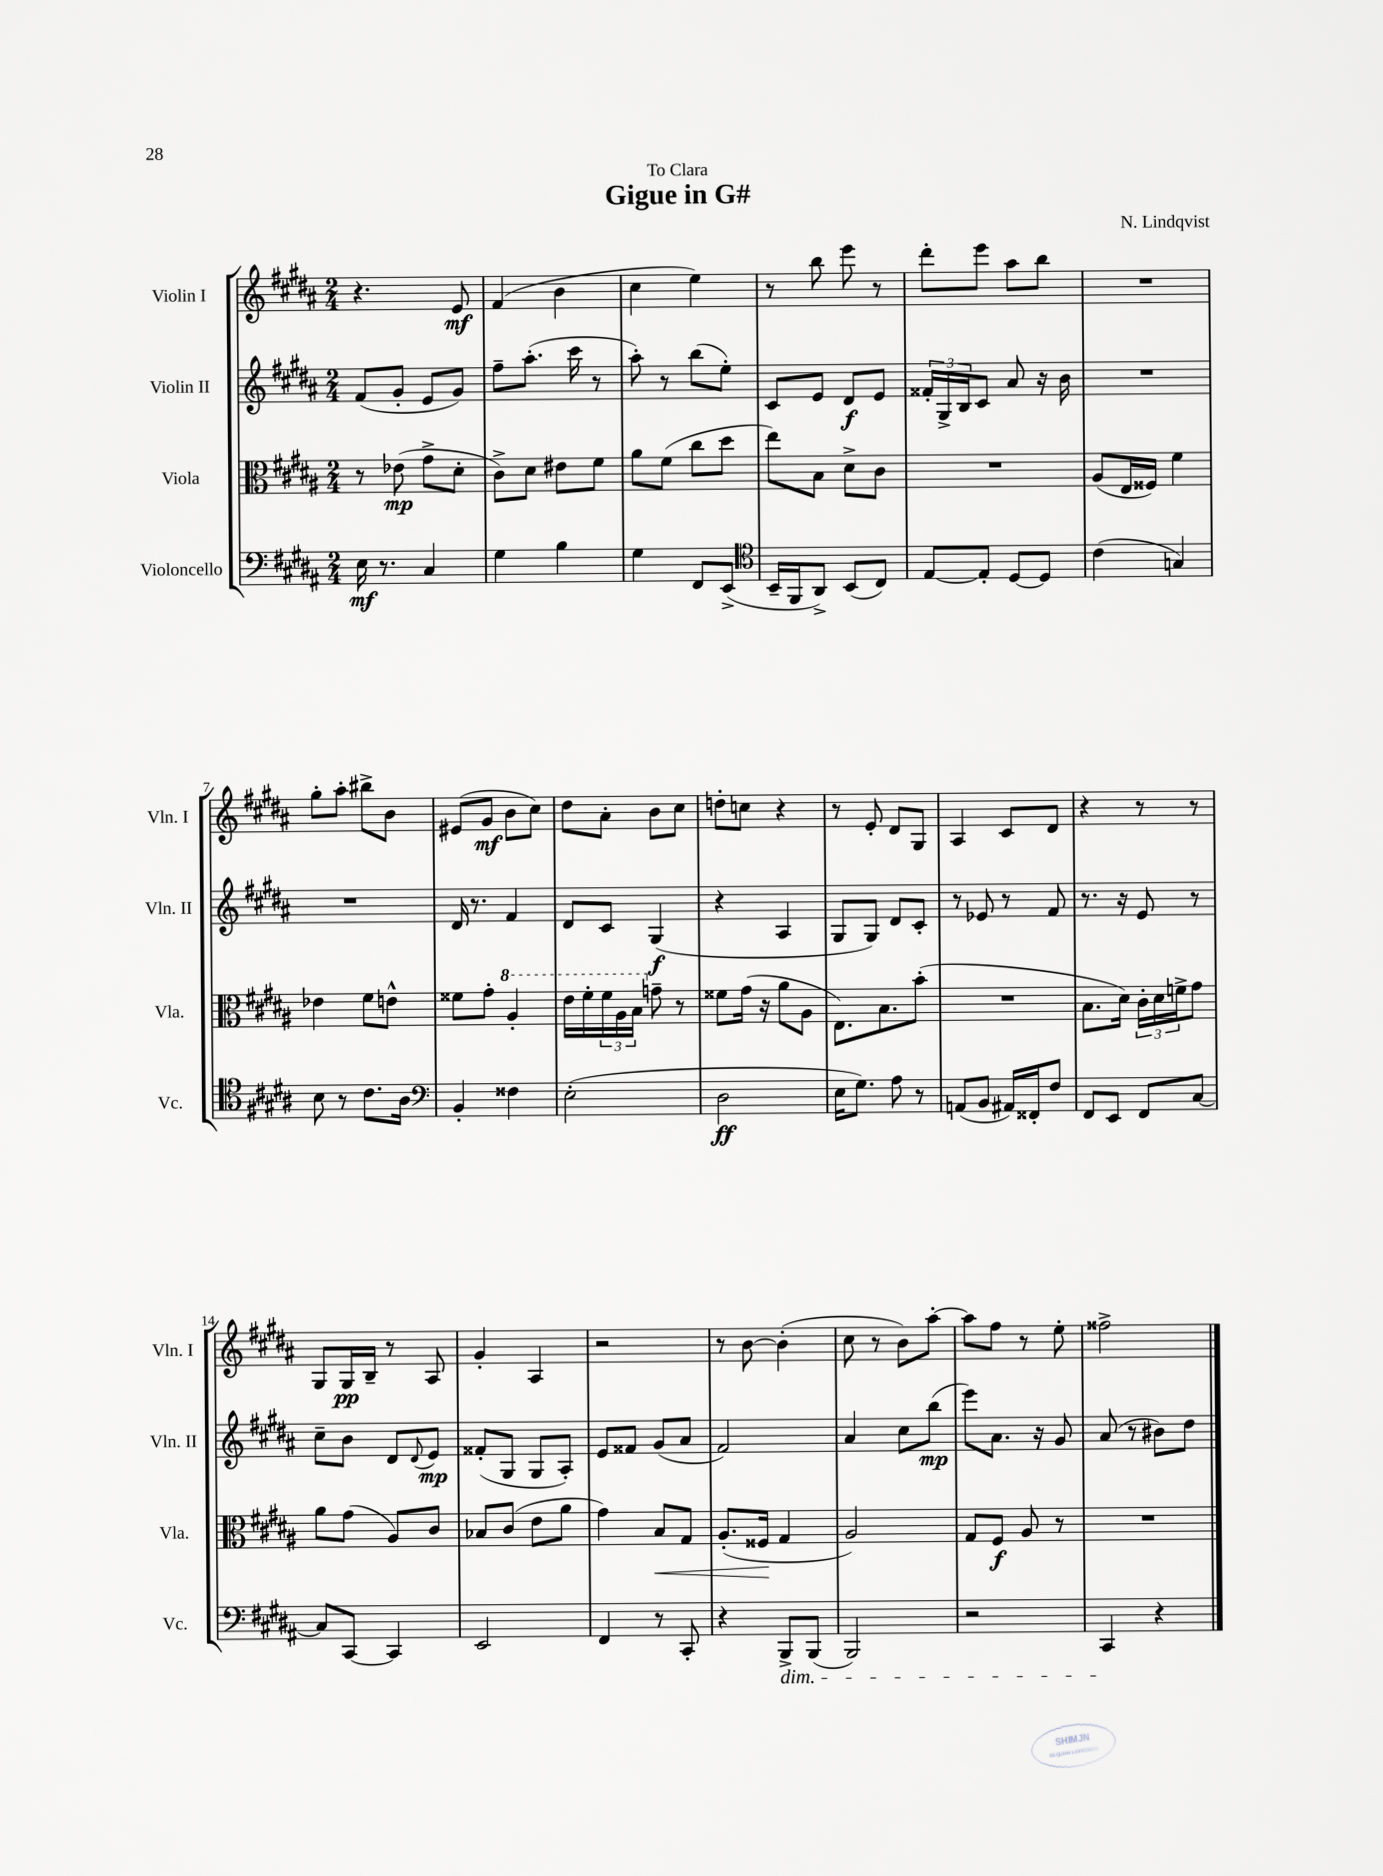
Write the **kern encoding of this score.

**kern	**kern	**kern	**kern
*staff4	*staff3	*staff2	*staff1
*clefF4	*clefC3	*clefG2	*clefG2
*k[f#c#g#d#a#]	*k[f#c#g#d#a#]	*k[f#c#g#d#a#]	*k[f#c#g#d#a#]
*M2/4	*M2/4	*M2/4	*M2/4
16E\	8r	(8f#/L	4.r
8.r	.	.	.
.	(8e-\	8g#'/J	.
4C#/	8g#^\L	8e/L	.
.	8d#'\J	8g#/J)	8e/
=	=	=	=
4G#\	8c#^\L)	8ff#~\L	(4f#/
.	8d#\J	(8.aa#'\J	.
4B\	8e#\L	.	4b\
.	.	16ccc#\	.
.	8f#\J	8r	.
=	=	=	=
4G#\	8a#\L	8aa#'\)	4cc#\
.	(8f#\J	8r	.
8FF#/L	8cc#\L	(8bb\L	4ee\)
(8EE^/J	8dd#\J	8ee'\J)	.
=	=	=	=
*clefC4	*	*	*
16BB~/LL	8ee\L)	8c#/L	8r
16FF#/J	.	.	.
8AA#^/J)	8B\J	8e/J	8bb\
(8BB/L	8d#^\L	8d#/L	8eee\
8C#/J)	8c#\J	8e/J	8r
=	=	=	=
[8E/L	2r	24f##'/LL	8ddd#'\L
.	.	24G#^/	.
.	.	24B/J	.
8E'/]J	.	8c#/J	8eee\J
[8D#/L	.	8a#/	8aa#\L
8D#/]J	.	16r	8bb\J
.	.	16b\	.
=	=	=	=
(4c#\	(8A#/L	2r	2r
.	16E/L	.	.
.	16F##/JJ)	.	.
4G/)	4f#\	.	.
=	=	=	=
8B\	4e-\	2r	8gg#'\L
8r	.	.	8aa#'\J
8.c#\L	8f#\L	.	8bb#^\L
.	8e^^\J	.	8b\J
16A#\Jk	.	.	.
=	=	=	=
*clefF4	*	*	*
4BB'/	8f##\L	16d#/	(8e#/L
.	.	8.r	.
.	8g#'\J	.	8g#/J
4F##\	4a#'/	4f#/	8b\L
.	.	.	8cc#\J)
=	=	=	=
(2E'\	16ee\LL	8d#/L	8dd#\L
.	16ff#'\	.	.
.	24ff#\	8c#/J	8a#'\J
.	24a#\	.	.
.	24b\JJ	.	.
.	8g~\	(4G#/	8b\L
.	8r	.	8cc#\J
=	=	=	=
2D#\	8f##\L	4r	8dd'\L
.	(16g#\Jk	.	8cc\J
.	16r	.	.
.	8a#\L	4A#/	4r
.	8A#\J	.	.
=	=	=	=
16E\LK	8.E\L)	8G#/L	8r
8.G#\J)	.	.	.
.	.	8G#/J)	8e'/
.	8.B\	.	.
8A#\	.	8d#/L	8d#/L
8r	(8b'\J	8c#'/J	8G#/J
=	=	=	=
(8AA/L	2r	8r	4A#/
8BB/J	.	8e-/	.
16AA#/LL)	.	8r	8c#/L
16FF##'/J	.	.	.
8F#/J	.	8f#/	8d#/J
=	=	=	=
8FF#/L	8.B\L	8.r	4r
8EE/J	.	.	.
.	16d#\Jk)	16r	.
8FF#/L	24c#'\LL	8e/	8r
.	24d#\	.	.
.	24f^\J	.	.
[8C#/J	8g#\J	8r	8r
=	=	=	=
8C#/]L	8a#\L	8cc#~\L	8G#/L
[8CC#/J	(8g#\J	8b\J	16G#/L
.	.	.	16B~/JJ
4CC#/]	8A#/L)	8d#/L	8r
.	.	8qqd#/	.
.	8c#/J	8e/J	8A#/
=	=	=	=
2EE/	8B-/L	(8f##'/L	4g#'/
.	(8c#/J	8G#/J	.
.	8e\L	8G#/L	4A#/
.	8a#\J	8A#'/J)	.
=	=	=	=
4FF#/	4g#\)	8e/L	2r
.	.	8f##/J	.
8r	8B/L	(8g#/L	.
8CC#'/	8G#/J	8a#/J	.
=	=	=	=
4r	(8.A#'/L	2f#/)	8r
.	.	.	[8b\
.	16F##/Jk	.	.
8BBB^/L	4G#/	.	(4b'\]
(8BBB/J	.	.	.
=	=	=	=
2BBB/)	2A#/)	4a#/	8cc#\
.	.	.	8r
.	.	8cc#\L	8b\L)
.	.	(8bb\J	[8aa#'\J
=	=	=	=
2r	8G#/L	8eee\L)	8aa#\]L
.	8F#/J	8.a#\J	8ff#\J
.	8A#/	.	8r
.	.	16r	.
.	8r	8g#/	8ee'\
=	=	=	=
4CC#/	2r	(8a#/	2ff##^\
.	.	8r	.
4r	.	8b#\L)	.
.	.	8dd#\J	.
==	==	==	==
*-	*-	*-	*-
